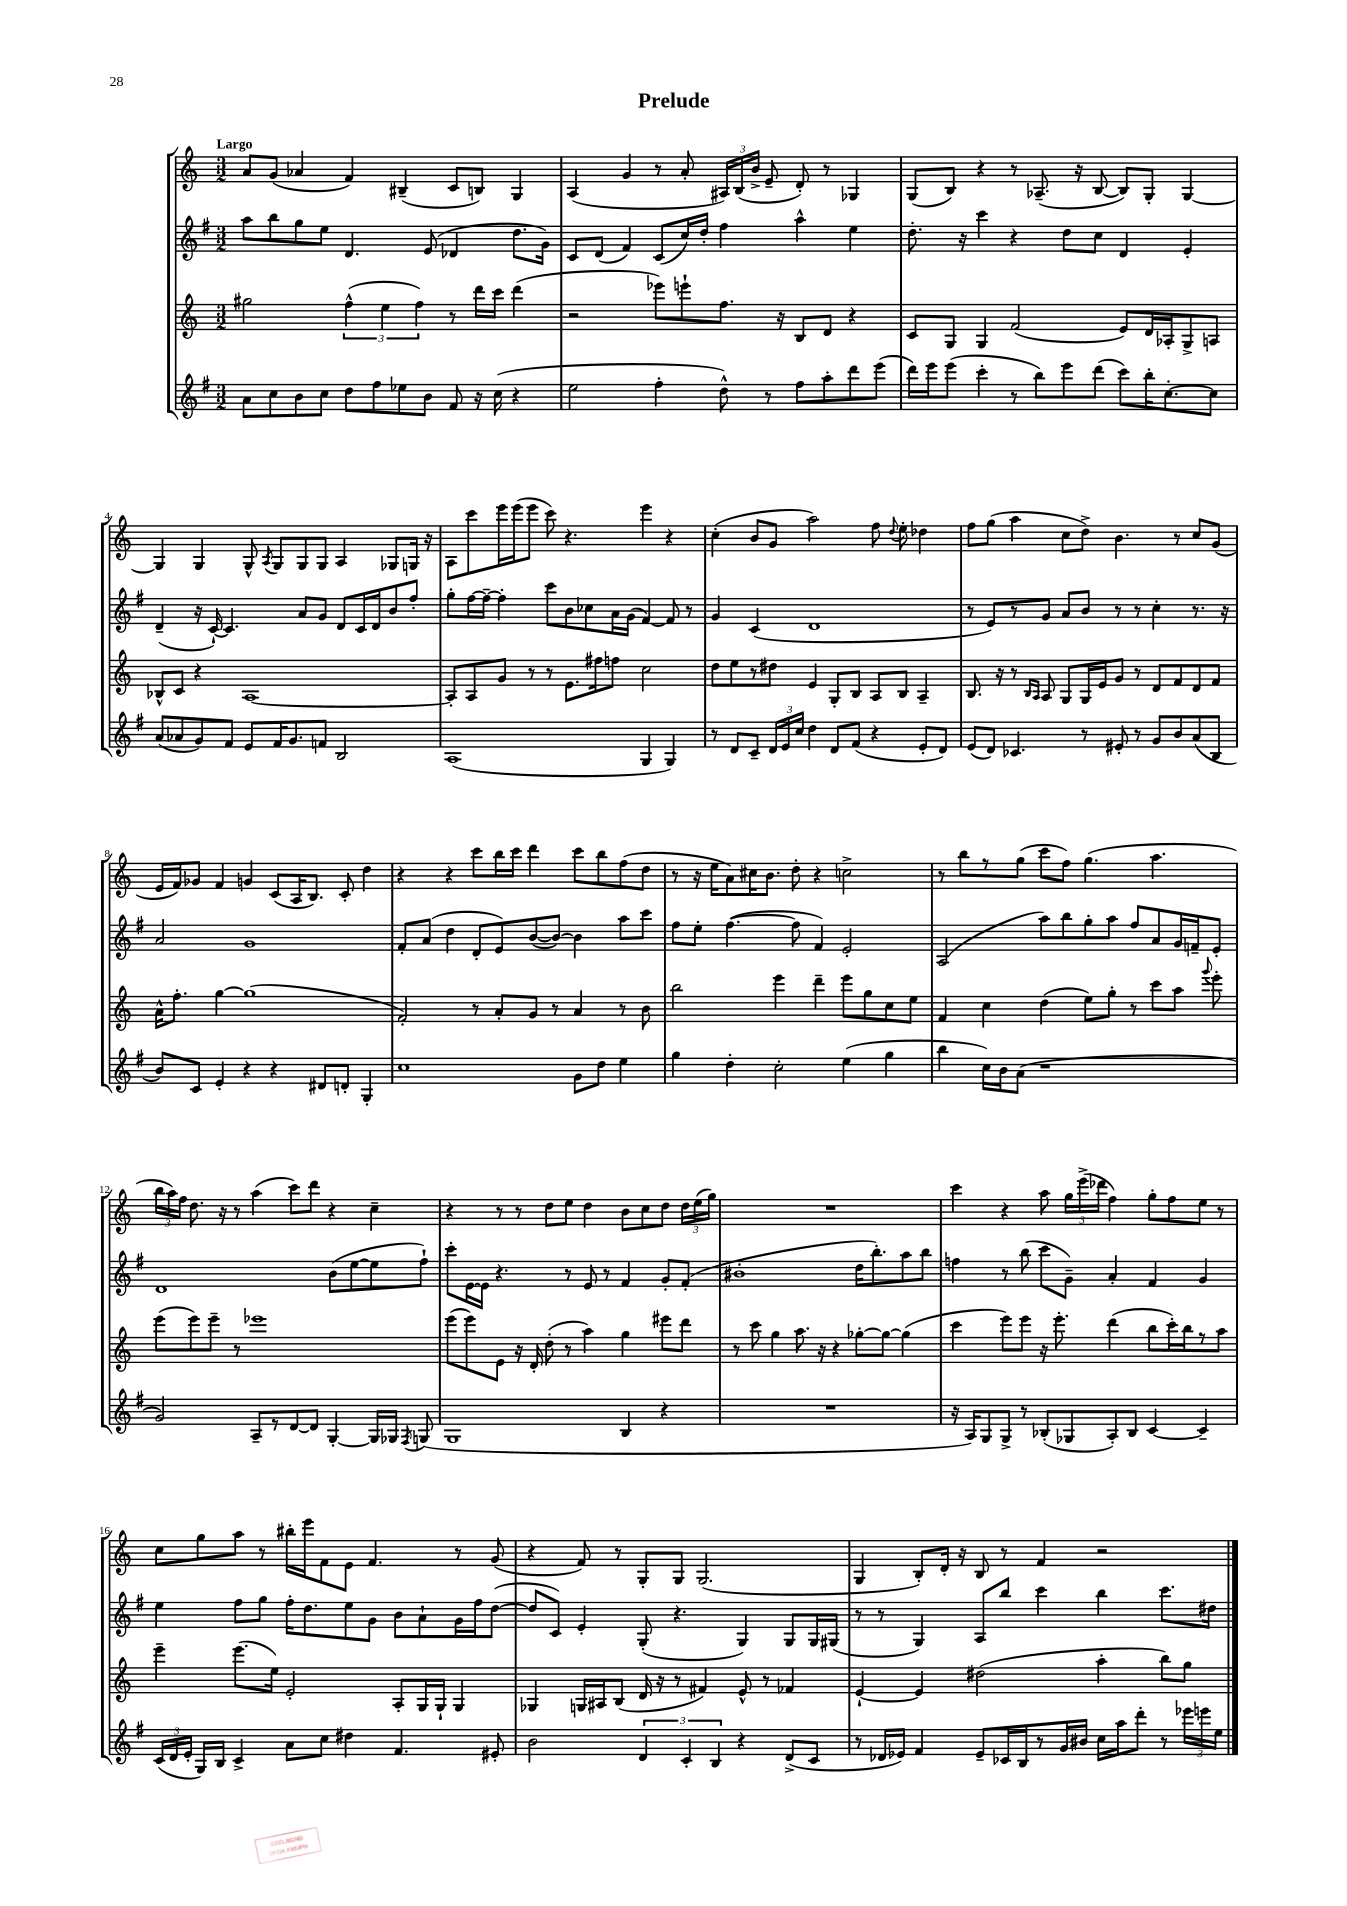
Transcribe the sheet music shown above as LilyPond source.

\header { title = "Prelude" }
<<
\new StaffGroup <<
\new Staff = "s0" {
    \clef treble \key c \major \numericTimeSignature \time 3/2 \tempo "Largo"
    \autoBeamOff a'8[ g'8]( aes'4 f'4) bis4--( c'8[ b8]) g4 |
    a4( g'4 r8 a'8-. \tuplet 3/2 { ais16[) b16( b'16]-> } e'8-- d'8-.) r8 ges4 |
    g8[( b8]) r4 r8 aes8.--( r16 b8~ b8[) g8]-. g4~ |
    g4 g4 g8-^ \acciaccatura { a8 } g8[ g8 g8] a4 ges8[ g16] r16 |
    a8[ c'''8 e'''16 e'''16( e'''8] c'''8) r4. e'''4 r4 |
    c''4-.( b'8[ g'8] a''2) f''8 \appoggiatura { d''8 } e''8-. des''4 |
    f''8[ g''8]( a''4 c''8[ d''8]->) b'4. r8 c''8[ g'8]( |
    e'16[ f'16) ges'8] f'4 g'4 c'8[( a16 b8.]) c'8-. d''4 |
    r4 r4 c'''8[ b''16 c'''16] d'''4 c'''8[ b''8 f''8( d''8] |
    r8 r16 e''16[ a'8) cis''16 b'8.] d''8-. r4 c''2-> |
    r8 b''8[ r8 g''8]( c'''8[ f''8]) g''4.( a''4. |
    \tuplet 3/2 { b''16[ a''16) f''16] } d''8. r16 r8 a''4( c'''8[) d'''8] r4 c''4-- |
    r4 r8 r8 d''8[ e''8] d''4 b'8[ c''8 d''8] \tuplet 3/2 { d''16[ e''16( g''16]) } |
    R1. |
    c'''4 r4 a''8 \tuplet 3/2 { g''16[ e'''16->( des'''16] } f''4) g''8[-. f''8 e''8] r8 |
    c''8[ g''8 a''8] r8 bis''16[-. e'''16 f'8 e'8] f'4. r8 g'8( |
    r4 f'8) r8 g8[-. g8] g2.( |
    g4 b8[-.) d'16]-. r16 b8 r8 f'4 r2 \bar "|." |
}
\new Staff = "s1" {
    \clef treble \key g \major \numericTimeSignature \time 3/2
    \autoBeamOff a''8[ b''8 g''8 e''8] d'4. e'8( des'4 d''8.[ g'16]) |
    c'8[ d'8]( fis'4) c'8[( c''16) d''16]-. fis''4 a''4-^ e''4 |
    d''8.-. r16 c'''4 r4 d''8[ c''8] d'4 e'4-. |
    d'4--( r16 c'16~-!) c'4. a'8[ g'8] d'8[ c'16 d'16 b'8 fis''8]-. |
    g''8[-. fis''16~ fis''16]~-- fis''4-. c'''8[ b'8 ces''8 a'16 g'16]( fis'4~) fis'8 r8 |
    g'4 c'4( d'1 |
    r8 e'8[) r8 g'8] a'8[ b'8] r8 r8 c''4-. r8. r16 |
    a'2 g'1 |
    fis'8[-. a'8]( d''4 d'8[-. e'8) b'8~( b'8]~) b'4 a''8[ c'''8] |
    fis''8[ e''8]-. fis''4.~( fis''8 fis'4) e'2-. |
    a2( a''8[) b''8 g''8-. a''8] fis''8[ a'8 g'16 f'16-- e'8]-. |
    d'1 b'8[( e''8~ e''8 fis''8]-!) |
    c'''8[-. e'16~ e'16] r4. r8 e'8 r8 fis'4 g'8[-. fis'8]-.( |
    bis'1-. d''16[ b''8.-.) a''8 b''8] |
    f''4 r8 b''8( c'''8[ g'8]--) a'4-. fis'4 g'4 |
    e''4 fis''8[ g''8] fis''16[-. d''8. e''8 g'8] b'8[ a'8-! g'16 fis''16 d''8]~( |
    d''8[ c'8]) e'4-. g8-.( r4. g4) g8[ g16 gis16]( |
    r8 r8 g4) a8[ b''8] c'''4 b''4 c'''8.[ dis''16] \bar "|." |
}
\new Staff = "s2" {
    \clef treble \key c \major \numericTimeSignature \time 3/2
    \autoBeamOff gis''2 \tuplet 3/2 { f''4-^( e''4 f''4) } r8 d'''16[ c'''16] d'''4( |
    r2 ees'''8[) e'''8-! f''8.] r16 b8[ d'8] r4 |
    c'8[ g8] g4 f'2( e'8[) d'16 aes16-. g8-> a8] |
    bes8[-^ c'8] r4 a1~ |
    a8[-. a8 g'8] r8 r8 e'8.[ fis''16 f''8] c''2 |
    d''8[ e''8 r8 dis''8] e'4 g8[-. b8] a8[ b8] a4-- |
    b8. r16 r8 \grace { b16[ a16] } a8 g8[ g16 e'16 g'8] r8 d'8[ f'8 d'8 f'8] |
    a'16[-^ f''8.]-. g''4~ g''1( |
    f'2-.) r8 a'8[-. g'8] r8 a'4 r8 b'8 |
    b''2 e'''4 d'''4-- e'''8[ g''8 c''8 e''8] |
    f'4 c''4 d''4( e''8[) g''8]-. r8 c'''8[ a''8] \appoggiatura { g'''8 } e'''8-. |
    e'''8[( e'''8) e'''8]-- r8 ees'''1 |
    e'''8[( e'''8) e'8] r16 d'16-. d''8-.( r8 a''4) g''4 eis'''8[ d'''8] |
    r8 c'''8 g''4 a''8. r16 r4 ges''8[~-. ges''8]~ ges''4( |
    c'''4 e'''8[) e'''8] r16 e'''8.-. d'''4( b''8[ c'''16-.) b''16 r8 a''8] |
    e'''4-- e'''8.[( e''16]) e'2-. a8[-. g16 g16]-! g4 |
    ges4 g16[ ais16 b8]( d'16 r16 r8 fis'4) e'8-^ r8 fes'4 |
    e'4~-! e'4 dis''2( a''4-. b''8[) g''8] \bar "|." |
}
\new Staff = "s3" {
    \clef treble \key g \major \numericTimeSignature \time 3/2
    \autoBeamOff a'8[ c''8 b'8 c''8] d''8[ fis''8 ees''8 b'8] fis'8 r16 c''16( r4 |
    e''2 fis''4-. d''8-^) r8 fis''8[ a''8-. d'''8 e'''8]( |
    d'''16[) e'''16 e'''8]( c'''4-. r8 b''8[) e'''8 d'''8]( c'''8[) b''16-. c''8.~-. c''8] |
    a'8[( aes'8 g'8) fis'8] e'8[ fis'16 g'8. f'8] b2 |
    a1( g4 g4) |
    r8 d'8[ c'8]-- \tuplet 3/2 { d'16[ e'16 c''16] } d''4 d'8[ fis'8]( r4 e'8[-. d'8]) |
    e'8[( d'8]) ces'4. r8 eis'8-. r8 g'8[ b'8 a'8( b8] |
    b'8[) c'8] e'4-. r4 r4 dis'8[ d'8]-. g4-. |
    c''1 g'8[ d''8] e''4 |
    g''4 d''4-. c''2-. e''4( g''4 |
    b''4 c''16[) b'16 a'8]( r1 |
    g'2) a8[-- r8 d'8~ d'8] g4~-. g16[ ges16] \acciaccatura { fis8 } g8( |
    g1 b4 r4 |
    R1. |
    r16 a16[) g8 g8]-> r8 bes8[-.( ges8 a8-.) bes8] c'4~ c'4-- |
    \tuplet 3/2 { c'16[( d'16 e'16]-. } g16[) b16] c'4-> a'8[ c''8] dis''4 fis'4. eis'8-. |
    b'2 \tuplet 3/2 { d'4 c'4-. b4 } r4 d'8[->( c'8] |
    r8 des'16[ ees'16]) fis'4 ees'8[-- ces'16 b16 r8 g'16 bis'16] c''16[ a''16 d'''8]-. r8 \tuplet 3/2 { ees'''16[ e'''16 e''16] } \bar "|." |
}
>>
>>
